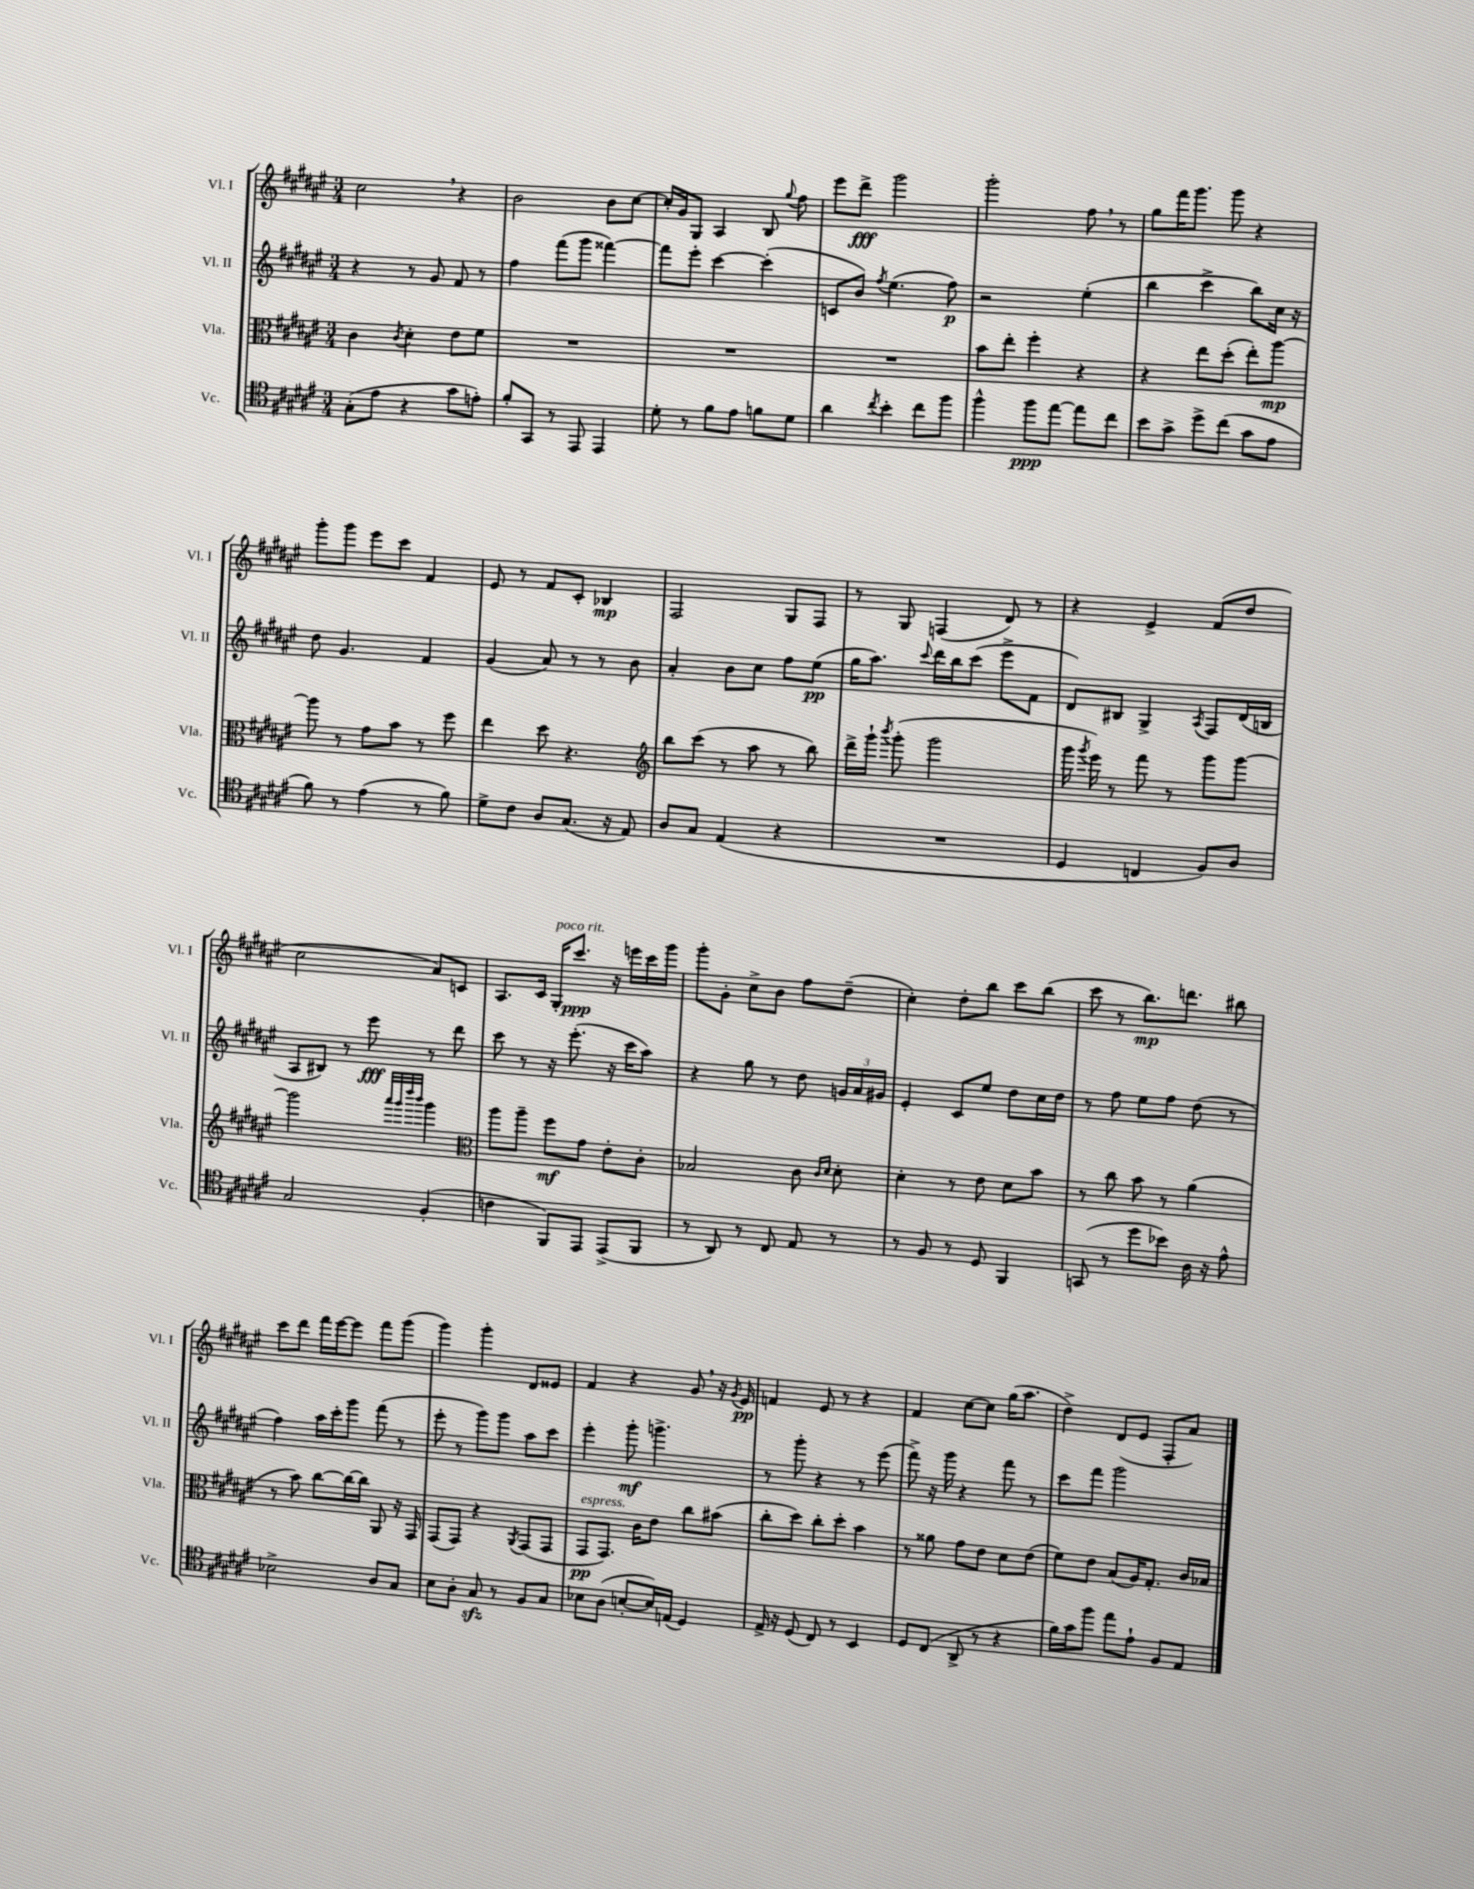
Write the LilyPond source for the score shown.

<<
\new StaffGroup <<
\new Staff = "s0" \with { instrumentName = "Vl. I" shortInstrumentName = "Vl. I" } {
    \clef treble \key fis \major \numericTimeSignature \time 3/4
    \autoBeamOff cis''2 \breathe r4 |
    b'2 b'8[ cis''8]~ |
    cis''16[-. gis'16 gis8] ais4 b8 \appoggiatura { gis''8 } fis''8 |
    eis'''8[ dis'''8]->\fff gis'''2 |
    gis'''2-. fis''8 \breathe r8 |
    gis''8[ fis'''16 gis'''8.] gis'''8 r4 |
    gis'''8[-. gis'''8] eis'''8[ cis'''8] fis'4 |
    eis'8 r8 fis'8[ cis'8]-. bes4\mp |
    fis2 gis8[ fis8] |
    r8 gis8 f4( dis'8) r8 |
    r4 eis'4-> fis'8[( dis''8] |
    cis''2 ais'8[) c'8] |
    ais8.[ cis'16] gis16[-.^\markup { \italic "poco rit." } cis'''8.]\ppp r16 e'''16[ cis'''16 gis'''16] |
    gis'''8[-. gis'8]-. cis''8[-> b'8] fis''8[ dis''8]--( |
    cis''4-.) dis''8[-. b''8] cis'''8[ b''8]( |
    cis'''8 r8 b''8.[\mp) d'''8.] bis''8 |
    cis'''8[ dis'''8] fis'''16[ eis'''16~ eis'''8] fis'''8[ gis'''8]( |
    gis'''4) gis'''4-. dis'8[ eisis'8] |
    fis'4 r4 gis'8 \breathe r16 \acciaccatura { gis'8 } eis'16\pp |
    f'4 eis'8 r8 r4 |
    fis'4 cis''8[~ cis''8] gis''16[( ais''8.] |
    dis''4->) dis'8[( eis'8] fis8[-. ais'8]) \bar "|." |
}
\new Staff = "s1" \with { instrumentName = "Vl. II" shortInstrumentName = "Vl. II" } {
    \clef treble \key fis \major \numericTimeSignature \time 3/4
    \autoBeamOff r4 r8 gis'8 fis'8 r8 |
    fis''4 fis'''8[( gis'''8] fisis'''4~) |
    fisis'''8[ eis'''8]-. cis'''4~ cis'''4-.( |
    c'8[ b'8]) \acciaccatura { fis''8 } eis''4.( fis''8\p) |
    r2 eis''4-.( |
    b''4 cis'''4-> b''8[) cis''16] r16 |
    dis''8 gis'4. fis'4 |
    gis'4( ais'8) r8 r8 b'8 |
    ais'4-. b'8[ cis''8] fis''8[ eis''8]\pp( |
    gis''16[ ais''8.]) \appoggiatura { cis'''8 } dis'''16[ b''16 cis'''8]( eis'''8[-> fis'8] |
    dis'8[) bis8] gis4-> \acciaccatura { ais8 } fis8[ dis'16( b16] |
    ais8[ bis8]) r8 eis'''8\fff r8 dis'''8 |
    cis'''8 r8 r16 eis'''8.-.( r16 cis'''16[ ais''8]) |
    r4 gis''8 r8 dis''8 \tuplet 3/2 { g'16[ ais'16 gis'16] } |
    eis'4-. cis'8[ eis''8] dis''8[ cis''16 dis''16] |
    r8 fis''8 eis''8[ fis''8] dis''8( r8 |
    fis''4) ais''16[ cis'''16-. gis'''8] fis'''8( r8 |
    eis'''8-. r8 gis'''8[) gis'''8] ais''8[ cis'''8] |
    eis'''4-. gis'''8-.\mf g'''4.-> |
    r8 gis'''8-. r4 r8 eis'''8( |
    fis'''8->) r16 gis'''16 r4 fis'''8 r8 |
    cis'''8[ fis'''8] gis'''2 \bar "|." |
}
\new Staff = "s2" \with { instrumentName = "Vla." shortInstrumentName = "Vla." } {
    \clef alto \key fis \major \numericTimeSignature \time 3/4
    \autoBeamOff cis'4 \acciaccatura { cis'8 } dis'4-. eis'8[ fis'8] |
    R2. |
    R2. |
    R2. |
    b'8[ eis''8]-. fis''4-. r4 |
    r4 eis''8[ dis''8]-.( eis''8[-.) ais''8]~\mp |
    ais''8 r8 gis'8[ b'8] r8 fis''8 |
    eis''4 dis''8 r4. |
    \clef treble b''8[ cis'''8]( r8 ais''8 r8 b''8) |
    dis'''16[-> gis'''16]-! \acciaccatura { b'''8 } gis'''8-.( gis'''2 |
    gis'''16 \acciaccatura { gis'''8 } eis'''16) r8 fis'''8 r8 gis'''8[ gis'''8]~ |
    gis'''2 \grace { ais'''32[ gis'''32 dis''''32 b'''32] } gis'''4 |
    \clef alto ais''8[ ais''8]-- fis''8[\mf gis'8] eis'8[-. cis'8]-. |
    bes2 cis'8 \grace { cis'16[ dis'16] } dis'8-. |
    dis'4-. r8 eis'8 dis'8[ b'8] |
    r8 cis''8 b'8 r8 ais'4( |
    r8 b'8) cis''8[~ cis''16~ cis''16] ais,8 r16 gis,16 |
    gis,8[( gis,8]) r4 \acciaccatura { ais,8 } gis,8[( gis,8] |
    gis,8[\pp^\markup { \italic "espress." } gis,8.]) cis'16[ eis'8] cis''8[ bis'8]( |
    cis''8[-. dis''8]) cis''8[-. dis''8]-. b'4 |
    r8 aisis'8 gis'8[ eis'8] dis'8[ eis'8]( |
    fis'8[) eis'8] b8[( ais16) gis8.]-. cis'16[ bes16] \bar "|." |
}
\new Staff = "s3" \with { instrumentName = "Vc." shortInstrumentName = "Vc." } {
    \clef tenor \key fis \major \numericTimeSignature \time 3/4
    \autoBeamOff gis8[-.( eis'8] r4 gis'8[ e'8]-.) |
    fis'8[-. gis,8] r8 eis,8 eis,4 |
    dis'8-. r8 fis'8[ eis'8] f'8[ dis'8] |
    ais'4 \acciaccatura { cis''8 } b'4-. cis''8[ fis''8] |
    fis''4-^ fis''8[\ppp eis''8]~ eis''8[ cis''8] |
    b'8[ gis'8]-> dis''8[-> cis''8]( gis'8[ eis'8] |
    fis'8) r8 eis'4( r8 fis'8) |
    dis'8[-> cis'8] ais8[ gis8.]( r16 eis8) |
    ais8[ gis8] eis4( r4 |
    R2. |
    dis4 c4 fis8[) ais8] |
    gis2 fis4-.( |
    c'4 fis,8[) eis,8] eis,8[->( fis,8] |
    r8 ais,8) r8 cis8 eis8 r8 |
    r8 fis8 r8 dis8 fis,4 |
    g,8( r8 dis''8[ bes'8]) ais16 r16 eis'8-^ |
    bes2-> ais8[ gis8] |
    b8[ ais8]-. gis8\sfz r8 fis8[ gis8] |
    bes8[ ais8]( b8[~-. b16) e16]( dis4) |
    eis16-> r16 dis8( cis8) r8 b,4 |
    dis8[ cis8]( ais,8-> r8 r4 |
    fis'16[) gis'16 fis''8] eis''8[ eis'8]-! fis8[ eis8] \bar "|." |
}
>>
>>
\layout { \context { \Score \remove "Bar_number_engraver" } }
